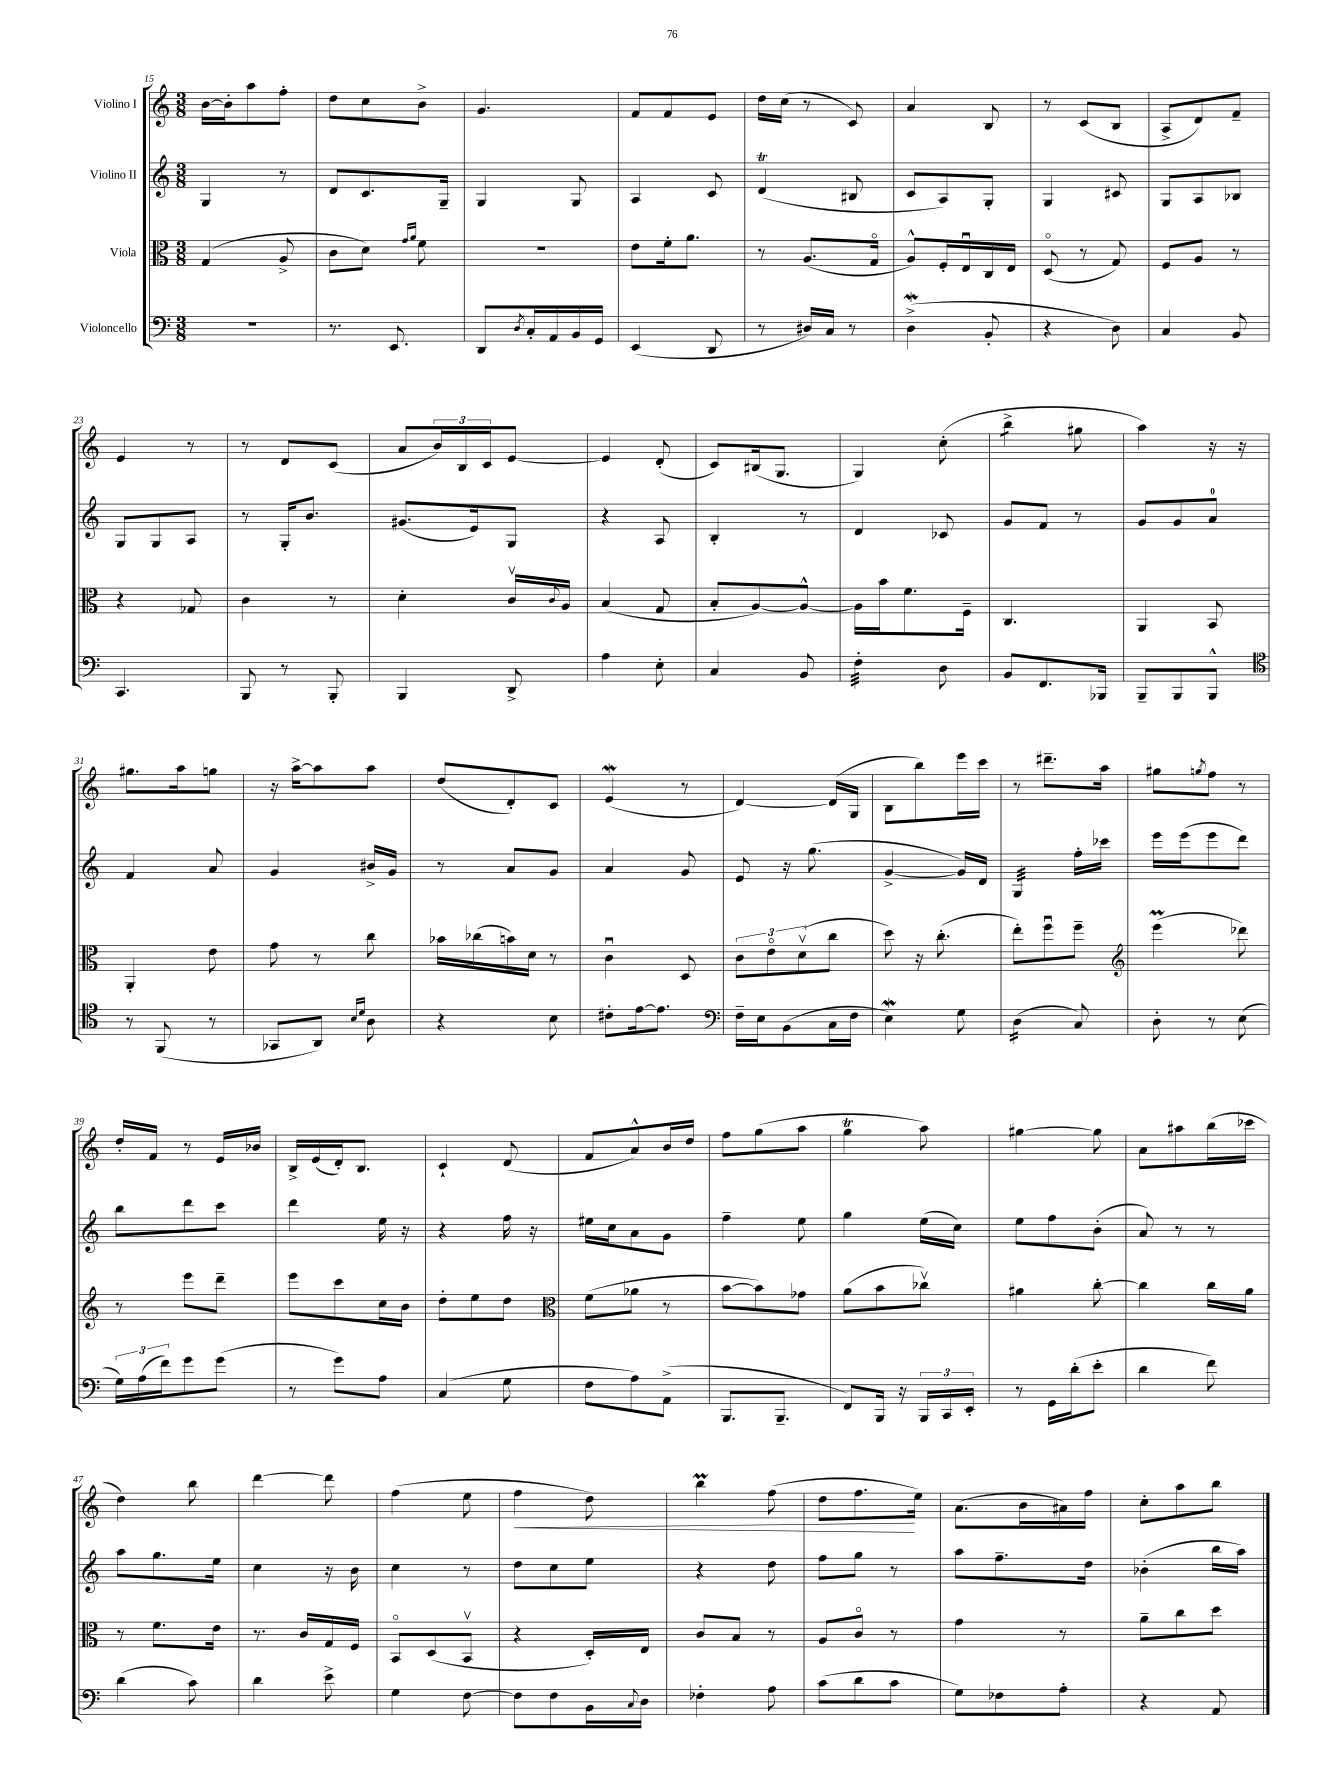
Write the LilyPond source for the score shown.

<<
\new StaffGroup <<
\new Staff = "s0" \with { instrumentName = "Violino I" } {
    \clef treble \key c \major \numericTimeSignature \time 3/8
    b'16~ b'16-. a''8 f''8-. |
    d''8 c''8 b'8-> |
    g'4. |
    f'8 f'8 e'8 |
    d''16 c''16( r8 c'8) |
    a'4 b8 |
    r8 c'8( b8 |
    a8-> d'8) f'8-- |
    e'4 r8 |
    r8 d'8 c'8( |
    a'8 \tuplet 3/2 { b'16) b16 c'16 } e'8~ |
    e'4 d'8-.( |
    c'8) bis16( g8. |
    g4) c''8-.( |
    b''4:8-> gis''8 |
    a''4) r16 r16 |
    gis''8. a''16 g''8 |
    r16 a''16~-> a''8 a''8 |
    d''8( d'8-.) c'8 |
    e'4\mordent( r8 |
    d'4~) d'16( g16 |
    b8 b''8) e'''16 c'''16 |
    r8 dis'''8.-- a''16 |
    gis''8 \acciaccatura { g''8 } f''8 r8 |
    d''16-. f'16 r8 e'16 bes'16 |
    b16-> e'16( d'16-.) b8. |
    c'4-! d'8( |
    f'8 a'8-^) b'16 d''16 |
    f''8 g''8( a''8 |
    g''4\trill a''8) |
    gis''4~ gis''8 |
    a'8 ais''8 b''16( ces'''16 |
    d''4) b''8 |
    d'''4~ d'''8 |
    f''4( e''8 |
    f''4\< d''8) |
    b''4\prall f''8( |
    d''8 f''8.\! e''16) |
    a'8.( b'16 ais'16) f''16 |
    c''8-. a''8 b''8 \bar "|." |
}
\new Staff = "s1" \with { instrumentName = "Violino II" } {
    \clef treble \key c \major \numericTimeSignature \time 3/8
    g4 r8 |
    d'8 c'8. g16-- |
    g4 g8 |
    a4 c'8 |
    d'4\trill( bis8 |
    c'8 a8) g8-. |
    g4 cis'8 |
    g8 a8 bes8 |
    g8 g8 a8 |
    r8 g16-. b'8. |
    gis'8.( e'16) g8 |
    r4 a8 |
    b4-. r8 |
    d'4 ces'8 |
    g'8 f'8 r8 |
    g'8 g'8 a'8-0 |
    f'4 a'8 |
    g'4 bis'16-> g'16 |
    r8 a'8 g'8 |
    a'4 g'8 |
    e'8 r16 g''8.( |
    g'4~-> g'16) d'16 |
    g4:32 f''16-. ces'''16 |
    e'''16 e'''16( e'''8 d'''8) |
    b''8 d'''8 c'''8 |
    d'''4 e''16 r16 |
    r4 f''16 r16 |
    eis''16 c''16 a'8 g'8 |
    f''4-- e''8 |
    g''4 e''16( c''16) |
    e''8 f''8 b'8-.( |
    a'8) r8 r8 |
    a''8 g''8. e''16 |
    c''4 r16 b'16 |
    c''4 r8 |
    d''8 c''8 e''8 |
    r4 d''8 |
    f''8 g''8 r8 |
    a''8 f''8.-- d''16 |
    bes'4-.( b''16 a''16) \bar "|." |
}
\new Staff = "s2" \with { instrumentName = "Viola" } {
    \clef alto \key c \major \numericTimeSignature \time 3/8
    g4( a8-> |
    c'8 d'8) \grace { g'16 a'16 } f'8 |
    R4. |
    e'8 f'16-. a'8. |
    r8 a8.( g16\flageolet |
    a8-^) f16-. e16\downbow c16 e16 |
    d8\flageolet( r8 g8) |
    f8 a8 r8 |
    r4 ges8 |
    c'4 r8 |
    d'4-. c'16\upbow \appoggiatura { c'8 } a16 |
    b4( g8 |
    b8-. a8~) a8~-^ |
    a16 b'16 f'8. f16-- |
    c4. |
    a,4 b,8 |
    a,4-. e'8 |
    g'8 r8 c''8 |
    bes'16 ces''16( b'16) d'16 r8 |
    c'4\downbow d8 |
    \tuplet 3/2 { c'8 e'8\flageolet d'8\upbow( } c''8 |
    d''8) r16 c''8.-.( |
    e''8-.) f''8\downbow f''8-- |
    \clef treble e'''4\prall( des'''8) |
    r8 e'''8 d'''8-- |
    e'''8 c'''8 c''16 b'16 |
    d''8-. e''8 d''8 |
    \clef alto f'8( aes'8 r8 |
    b'8~ b'8) ges'8 |
    a'8( b'8 ces''8\upbow) |
    ais'4 c''8~-. |
    c''4 c''16 a'16 |
    r8 f'8. e'16 |
    r8. c'16 g16 f16 |
    b,8\flageolet d8( b,8\upbow |
    r4 d16-.) e16 |
    c'8 b8 r8 |
    a8 c'8\flageolet r8 |
    g'4 r8 |
    a'8-- c''8 d''8 \bar "|." |
}
\new Staff = "s3" \with { instrumentName = "Violoncello" } {
    \clef bass \key c \major \numericTimeSignature \time 3/8
    R4. |
    r8. e,8. |
    d,8 \acciaccatura { d8 } c16-. a,16 b,16 g,16 |
    e,4( d,8 |
    r8 dis16) c16 r8 |
    d4->\mordent( b,8-. |
    r4 d8) |
    c4 b,8 |
    c,4. |
    b,,8 r8 b,,8-. |
    b,,4 d,8-> |
    a4 e8-. |
    c4 b,8 |
    f4:32-. d8 |
    b,8 f,8. bes,,16 |
    b,,8-- b,,8 b,,8-^ |
    \clef tenor r8 f,8( r8 |
    ges,8 a,8) \grace { b16 d'16 } a8 |
    r4 b8 |
    cis'8-. e'16~ e'8. |
    \clef bass f16-- e16 b,8( c16 f16 |
    e4\mordent) g8 |
    d4:16( c8) |
    d8-. r8 e8( |
    \tuplet 3/2 { g16) a16( f'16) } g'8 g'8( |
    r8 g'8) a8 |
    c4( g8 |
    f8 a8) a,8->( |
    b,,8. b,,8.-- |
    f,8) b,,16 r16 \tuplet 3/2 { b,,16 c,16 e,16-. } |
    r8 g,16 d'16-.( e'8-. |
    d'4 f'8) |
    d'4( c'8) |
    d'4 e'8-> |
    g4 f8~ |
    f8 f8 b,16 \appoggiatura { c8 } d16 |
    fes4-. a8 |
    c'8( d'8 c'8 |
    g8) fes8 a8-. |
    r4 a,8 \bar "|." |
}
>>
>>
\layout { \context { \Score currentBarNumber = #15 } }
